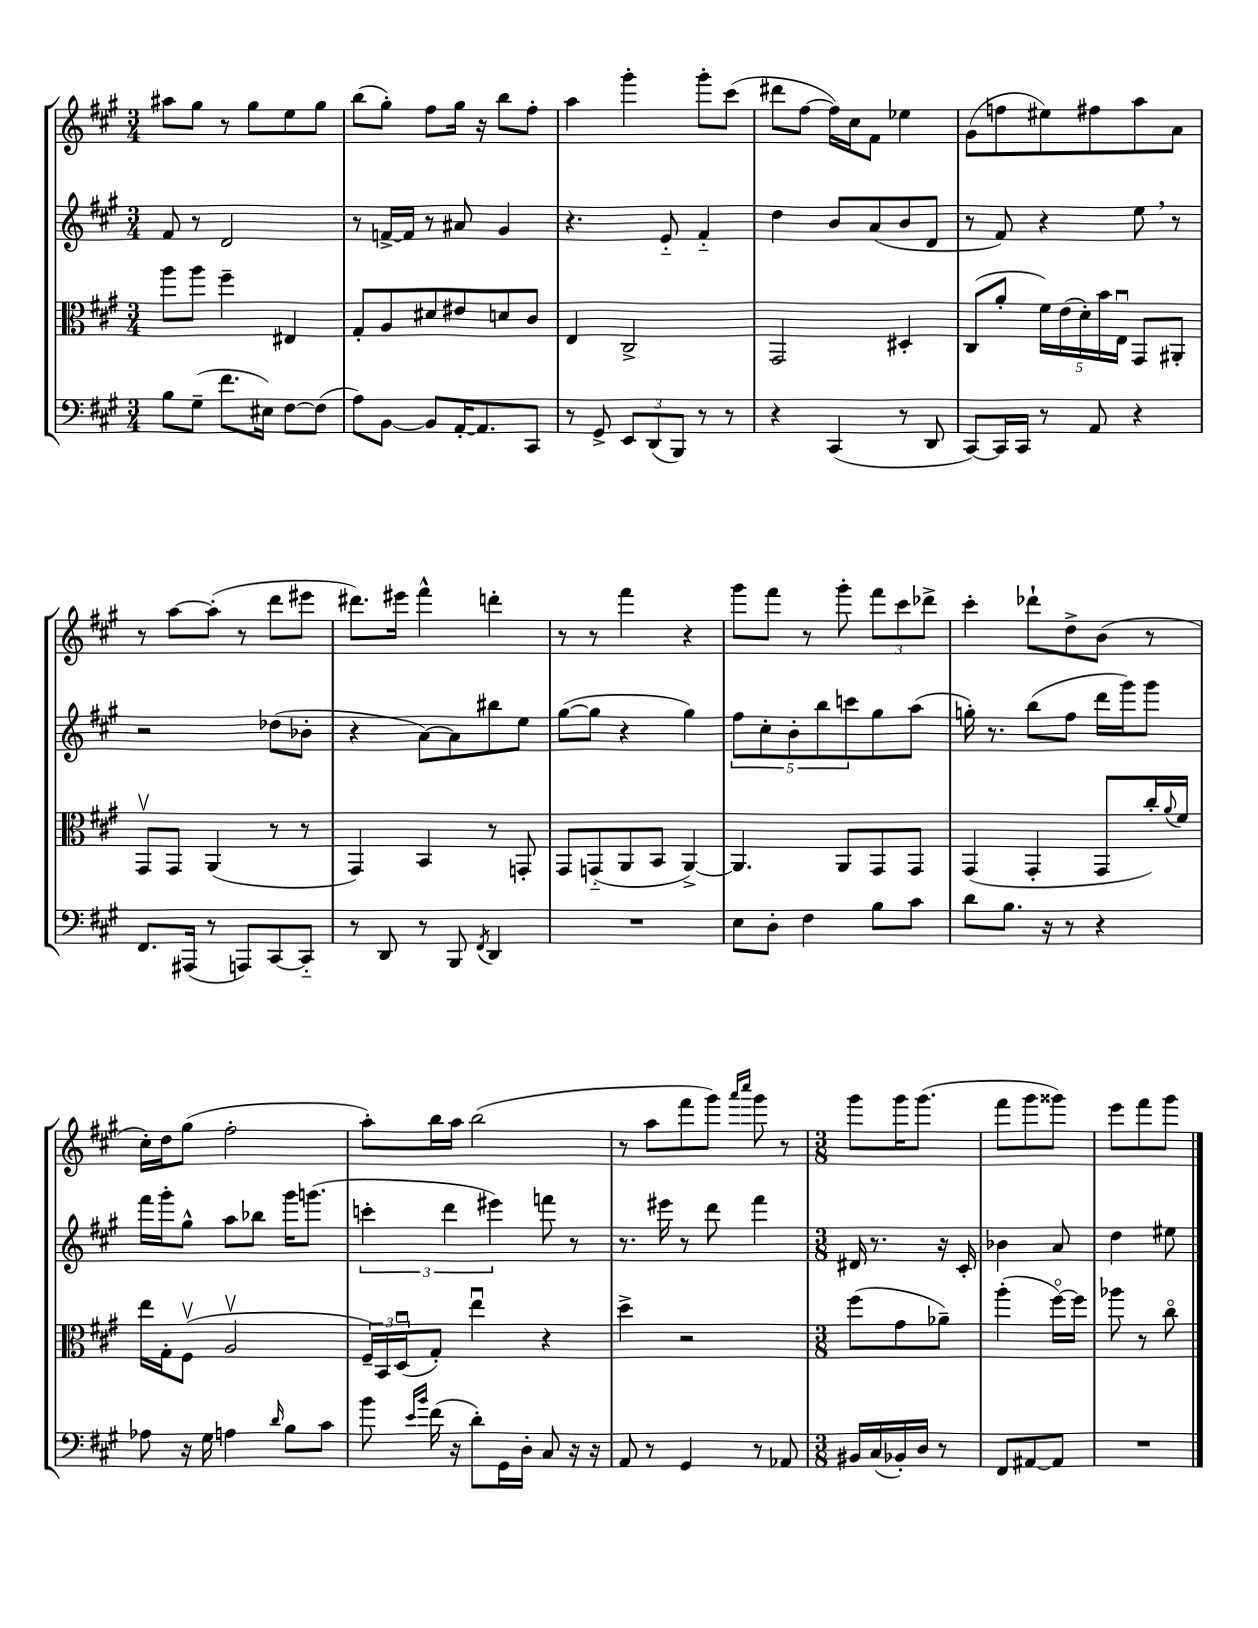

**kern	**kern	**kern	**kern
*staff4	*staff3	*staff2	*staff1
*clefF4	*clefC3	*clefG2	*clefG2
*k[f#c#g#]	*k[f#c#g#]	*k[f#c#g#]	*k[f#c#g#]
*M3/4	*M3/4	*M3/4	*M3/4
8B\L	8aa\L	8f#/	8aa#\L
(8G#~\J	8aa\J	8r	8gg#\J
8.f#\L	4ff#~\	2d/	8r
.	.	.	8gg#\L
16E#\Jk)	.	.	.
[8F#\L	4E#/	.	8ee\
(8F#\]J	.	.	8gg#\J
=	=	=	=
8A\L)	8G#'/L	8r	(8bb\L
[8BB\J	8A/	[16f^/LL	8gg#'\J)
.	.	16f/]JJ	.
8BB/]L	8d#/	8r	8ff#\L
[16AA'/K	8e#/	8a#/	16gg#\Jk
8.AA/]	.	.	16r
.	8d/	4g#/	8bb\L
8CC#/J	8c#/J	.	8ff#'\J
=	=	=	=
8r	4E/	4.r	4aa\
8GG#^/	.	.	.
12EE/L	2C#^/	.	4ggg#'\
(12DD/	.	.	.
.	.	8e'~/	.
12BBB/J)	.	.	.
8r	.	4f#'~/	8ggg#'\L
8r	.	.	(8ccc#\J
=	=	=	=
4r	2GG#/	4dd\	8ddd#\L
.	.	.	[8ff#\J
(4CC#/	.	8b/L	16ff#\]LL)
.	.	.	16cc#\J
.	.	(8a/	8f#\J
8r	4D#'/	8b/	4ee-\
8DD/	.	8d/J	.
=	=	=	=
[8CC#/L)	(8C#/L	8r	(8g#\L
16CC#/]L	8a'/J	8f#/)	8ff\
16CC#/JJ	.	.	.
8r	20f#\LL)	4r	8ee#\)
.	(20e\	.	.
.	20d'\)	.	.
8AA/	.	.	8ff#\
.	20b\	.	.
.	20Eu\JJ	.	.
4r	8GG#/L	8ee\	8aa\
.	8AA#'/J	8r	8a\J
=	=	=	=
8.FF#/L	8GG#v/L	2r	8r
.	8GG#/J	.	[8aa\L
(16AAA#/Jk	.	.	.
8r	(4AA/	.	(8aa'\]J
8AAA/L)	.	.	8r
[8CC#/	8r	(8dd-\L	8ddd\L
8CC#'~/]J	8r	8b-'\J	8eee#\J
=	=	=	=
8r	4GG#/)	4r	8.ddd#\L)
8DD/	.	.	.
.	.	.	16eee#\Jk
8r	4BB/	[8a\L)	4fff#^^\
8BBB/	.	8a\]	.
8qFF#/	.	.	.
4DD/	8r	8bb#\	4ddd'\
.	8GG'/	8ee\J	.
=	=	=	=
2.r	8GG#/L	([8gg#\L	8r
.	(8GG'~/	8gg#\]J	8r
.	8AA/	4r	4fff#\
.	8BB/J	.	.
.	[4AA^/)	4gg#\)	4r
=	=	=	=
8E\L	4.AA/]	10ff#\L	8ggg#\L
.	.	10cc#'\	.
8D'\J	.	.	8fff#\J
.	.	10b'\	.
4F#\	.	.	8r
.	.	10bb\	.
.	8AA/L	.	8ggg#'\
.	.	10ccc\	.
8B\L	8GG#/	8gg#\	12fff#\L
.	.	.	12ccc#\
8c#\J	8GG#/J	(8aa\J	.
.	.	.	12ddd-^\J
=	=	=	=
8d\L	(4GG#/	16gg'\)	4ccc#'\
.	.	8.r	.
8.B\J	.	.	.
.	4GG#'/	(8bb\L	8ddd-`\L
16r	.	.	.
8r	.	8ff#\J	8dd^\
4r	8GG#/L	16ddd\LL	(8b\J
.	.	16ggg#\J)	.
.	16cc#'/L)	8ggg#\J	8r
.	8qqa/	.	.
.	16f#/JJ	.	.
=	=	=	=
8A-\	16ee\LL	16fff#\LL	16cc#'\LL)
.	16G#'\J	16ggg#'\J	16dd\J
16r	(8F#v\J	8gg#^^\J	(8gg#\J
16G#\	.	.	.
4A\	2Av/	8aa\L	2ff#'\
.	.	8bb-\J	.
16qqd/	.	.	.
8B\L	.	16ggg#\LK	.
.	.	(8.ggg\J	.
8c#\J	.	.	.
=	=	=	=
8b\	24F#~/LL)	6ccc'\	8aa'\L)
.	24BB/	.	.
.	(24Du/J	.	.
16qqe/LL	.	.	.
16qqb/JJ	.	.	.
(16f#\	8G#'/J)	.	16bb\L
.	.	6ddd\	.
16r	.	.	16aa\JJ
8d'\L)	4eeu\	.	(2bb\
.	.	6eee#\)	.
16GG#\L	.	.	.
16D'\JJ	.	.	.
8C#/	4r	8fff\	.
16r	.	8r	.
16r	.	.	.
=	=	=	=
8AA/	4dd^\	8.r	8r
8r	.	.	8aa\L
.	.	16eee#\	.
4GG#/	2r	8r	8fff#\
.	.	8ddd\	8ggg#\J)
.	.	.	16qqaaa/LL
.	.	.	16qqcccc#/JJ
8r	.	4fff#\	8ggg#\
8AA-/	.	.	8r
=	=	=	=
*M3/8	*M3/8	*M3/8	*M3/8
16BB#/LL	(8ff#\L	16d#/	8ggg#\L
(16C#/	.	8.r	.
16BB-'/)	8g#\	.	16ggg#\K
16D/JJ	.	.	(8.ggg#\J
8r	8a-~\J)	16r	.
.	.	16c#'/	.
=	=	=	=
8FF#/L	(4aa'\	4b-\	8fff#\L
[8AA#/	.	.	8ggg#\
8AA#/]J	[16ff#o\LL)	8a/	8ggg##\J)
.	16ff#\]JJ	.	.
=	=	=	=
4.r	8aa-\	4dd\	8eee\L
.	8r	.	8fff#\
.	8cc#o\	8ee#\	8ggg#\J
==	==	==	==
*-	*-	*-	*-
